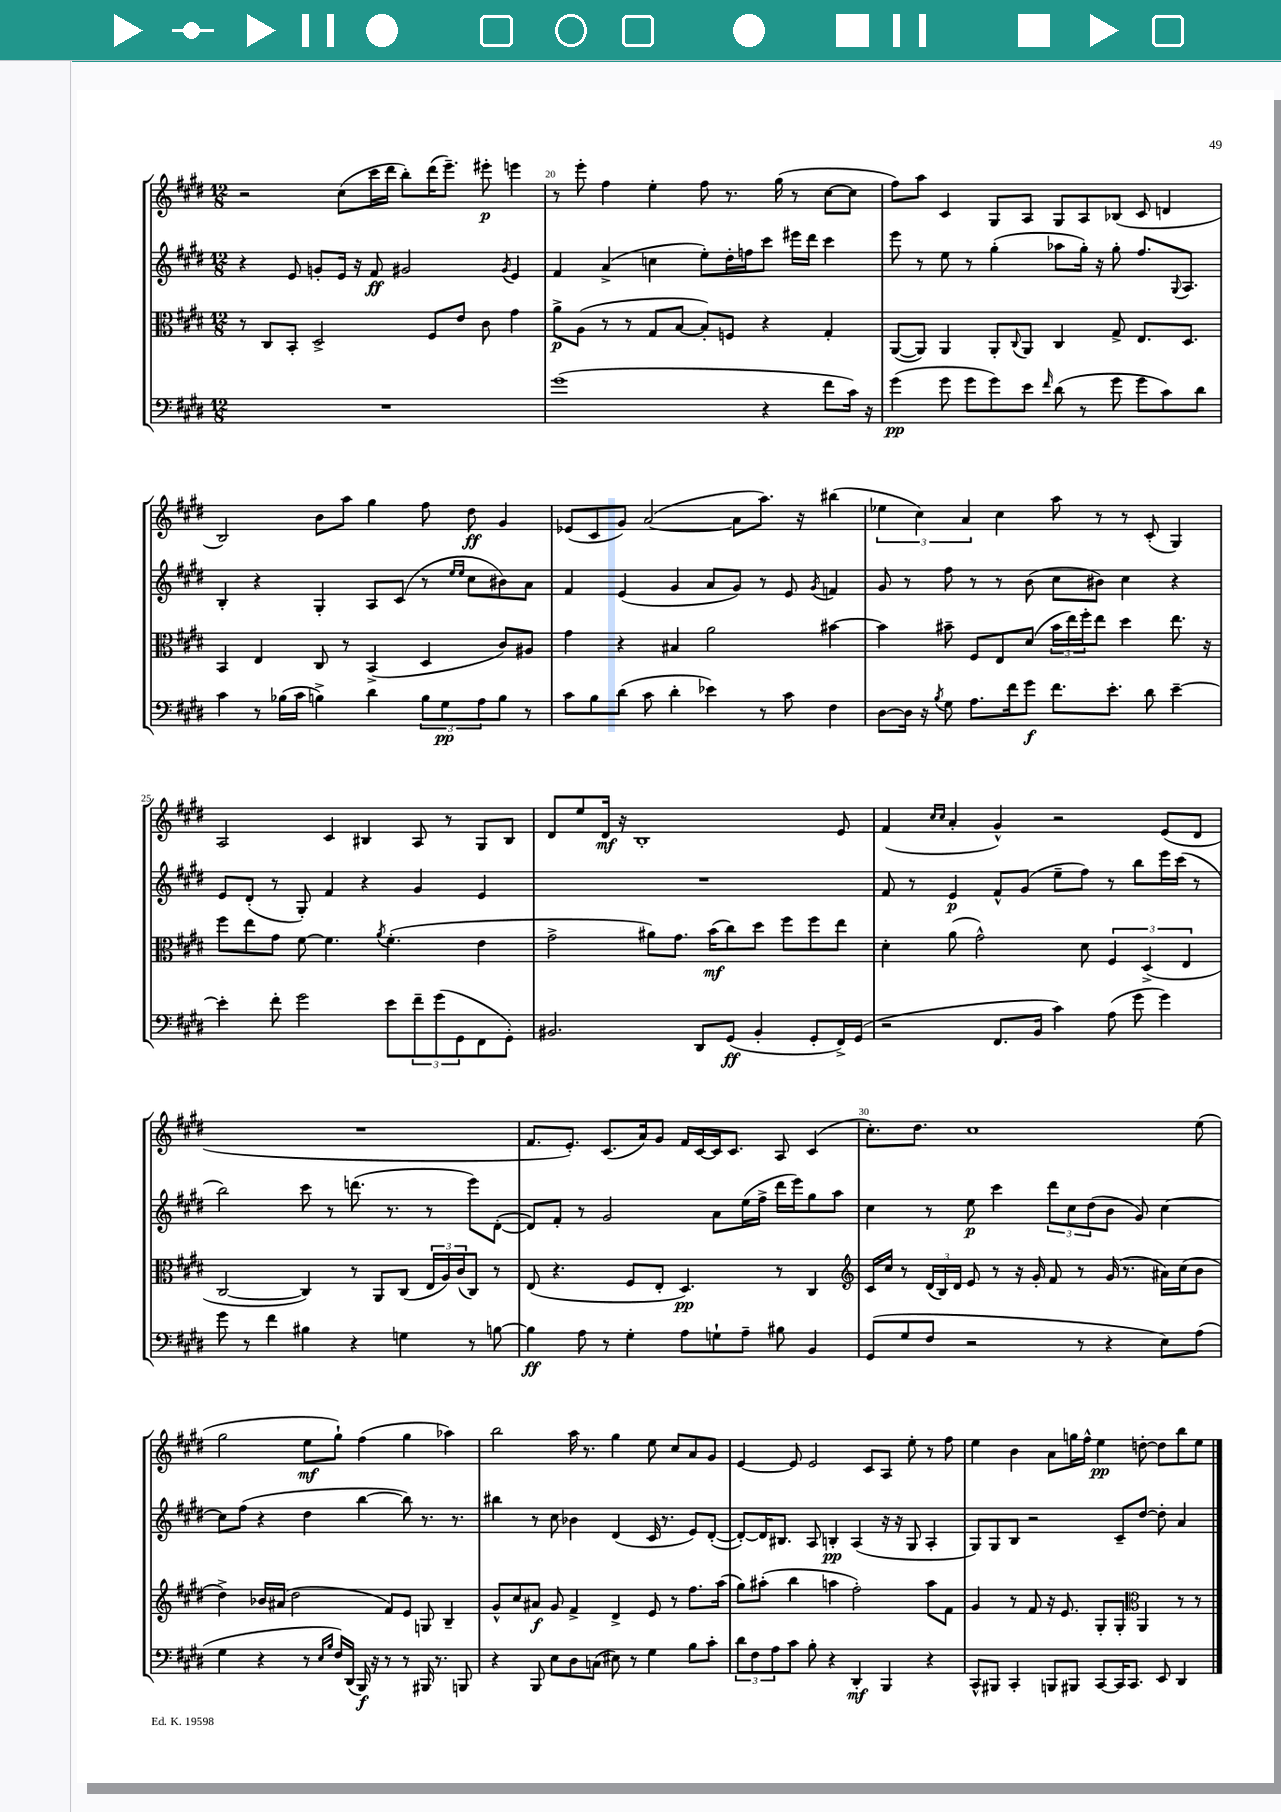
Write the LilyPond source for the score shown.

<<
\new StaffGroup <<
\new Staff = "s0" {
    \clef treble \key e \major \numericTimeSignature \time 12/8
    r2 cis''8( cis'''16 dis'''16 b''8-.) dis'''16( e'''8.--) eis'''8-.\p e'''4 |
    r8 e'''8-. fis''4 e''4-. fis''8 r8. gis''16( r8 cis''8~ cis''8 |
    fis''8) a''8 cis'4 gis8 a8 gis8 a8 bes8( cis'8 d'4 |
    b2) b'8 a''8 gis''4 fis''8 dis''8\ff gis'4 |
    ees'8( cis'8 gis'8) a'2~( a'8 a''8.) r16 bis''4( |
    \tuplet 3/2 { ees''4 cis''4) a'4 } cis''4 a''8 r8 r8 cis'8-.( gis4) |
    a2 cis'4 bis4 a8 r8 gis8 bis8 |
    dis'8 e''8 dis'16\mf r16 b1-. e'8 |
    fis'4( \grace { cis''16 cis''16 } a'4-. gis'4-^) r2 e'8( dis'8 |
    R1. |
    fis'8. e'8.-.) cis'8.( a'16) gis'8 fis'16 cis'16~ cis'16 cis'8. a8 cis'4( |
    cis''8.-.) dis''8. cis''1 e''8( |
    gis''2 e''8\mf gis''8-!) fis''4( gis''4 aes''4) |
    b''2 a''16 r8. gis''4 e''8 cis''8 a'8 gis'8 |
    e'4~ e'8 e'2 cis'8 a8 e''8-. r8 fis''8 |
    e''4 b'4 a'8 g''16 fis''16-^ e''4\pp d''8~-. d''8 b''8 e''8 \bar "|." |
}
\new Staff = "s1" {
    \clef treble \key e \major \numericTimeSignature \time 12/8
    r4 e'8 g'8-. e'16 r16 fis'8\ff gis'2 \acciaccatura { gis'8 } e'4 |
    fis'4 a'4->( c''4 e''8-.) dis''16-. f''16 cis'''8 eis'''16 dis'''16 cis'''4 |
    e'''8 r8 e''8 r8 gis''4-.( aes''8 gis''16-.) r16 gis''8-. fis''8. \appoggiatura { gis8 } a8. |
    b4-. r4 gis4-. a8 cis'8( r8 \grace { e''16 e''16 } cis''8 bis'8) a'8 |
    fis'4 e'4( gis'4 a'8 gis'8) r8 e'8 \acciaccatura { gis'8 } f'4 |
    gis'8 r8 fis''8 r8 r8 b'8( cis''8 bis'8) cis''4 r4 |
    e'8 dis'8-.( r8 gis8-.) fis'4 r4 gis'4 e'4 |
    R1. |
    fis'8 r8 e'4\p fis'8-^ gis'8( e''8-- fis''8) r8 b''8 e'''16 cis'''16( r8 |
    b''2) cis'''8 r8 d'''8.( r8. r8 e'''8) dis'8~-.( |
    dis'8) fis'8-. r8 gis'2 a'8 e''16( fis''16-> dis'''16 e'''16) gis''8 a''8 |
    cis''4 r8 e''8\p cis'''4 \tuplet 3/2 { dis'''8 cis''8 dis''8( } b'8 gis'8) cis''4~ |
    cis''8 fis''8( r4 dis''4 b''4~ b''8) r8. r8. |
    bis''4 r8 cis''8 bes'4 dis'4( cis'16 r8. e'8) dis'8~-.( |
    dis'8~-.) dis'16 bis8. a8 b4-.\pp a4( r16 r16 gis8 a4-. |
    gis8) gis8 b8 r2 cis'8-- dis''8~ dis''8-. a'4 \bar "|." |
}
\new Staff = "s2" {
    \clef alto \key e \major \numericTimeSignature \time 12/8
    r8 cis8 b,8-. dis2-> fis8 e'8 cis'8 gis'4 |
    a'8->\p a8( r8 r8 gis8 b8~ b8-.) f8 r4 gis4-. |
    a,8~( a,8) a,4 a,8-. \appoggiatura { cis8 } a,8 cis4 gis8-> e8. dis8. |
    b,4 e4 cis8 r8 b,4->( dis4 cis'8) ais8 |
    gis'4 r4 bis4 a'2 bis'4~ |
    bis'4 bis'8-- fis8 e8 dis'8( \tuplet 3/2 { bis'16 e''16) fis''16-. } e''8 dis''4 e''8. r16 |
    fis''8 e''8 gis'8 fis'8~ fis'4. \acciaccatura { a'8 } fis'4.-.( e'4 |
    gis'2-> ais'8) gis'8. b'16\mf( cis''8) dis''8 fis''8 fis''8 e''8 |
    dis'4-. a'8( gis'2-^) dis'8 \tuplet 3/2 { fis4 dis4->( e4 } |
    cis2~ cis4) r8 a,8 cis8( \tuplet 3/2 { e16 a16) cis'16( } cis8) r8 |
    e8( r4. fis8 e8-. dis4.\pp) r8 cis4 |
    \clef treble cis'16 cis''16 r8 \tuplet 3/2 { dis'16( b16) dis'16 } e'8 r8 r16 gis'16-. fis'8 r8 gis'16( r8. ais'16) cis''16( b'8 |
    dis''4->) bes'16 ais'16( dis''2 fis'8) e'8 g8 b4-- |
    gis'8-^ cis''8 ais'8\f gis'8 fis'4-> dis'4-> e'8 r8 fis''8. a''16( |
    gis''8) ais''8-.( b''4 a''4 fis''2-.) a''8 fis'8 |
    gis'4 r8 fis'8 r16 e'8. gis8-. gis8-. \clef alto a,4 r8 r8 \bar "|." |
}
\new Staff = "s3" {
    \clef bass \key e \major \numericTimeSignature \time 12/8
    R1. |
    gis'1( r4 fis'8 cis'16) r16 |
    gis'4\pp( gis'8 gis'8 gis'8) e'8 \grace { fis'16 } dis'8( r8 gis'8 gis'8 cis'8) dis'8 |
    cis'4 r8 bes16( cis'16 b4->) dis'4 \tuplet 3/2 { b8 gis8\pp a8 } b8 r8 |
    cis'8 b8 dis'8( cis'8 dis'4-. ees'4) r8 cis'8 fis4 |
    dis8~ dis16 r16 \acciaccatura { b8 } gis8 a8. fis'16 gis'8\f fis'8. e'8.-. dis'8 e'4~-- |
    e'4-. fis'8-. gis'2 e'8 \tuplet 3/2 { fis'8-- gis'8( gis,8 } fis,8 gis,8-.) |
    bis,2. dis,8 gis,8\ff( bis,4-. gis,8-. fis,16->) gis,16( |
    r2 fis,8. b,16 cis'4) a8( gis'8 gis'4) |
    gis'8 r8 fis'4 bis4 r4 g4 r8 b8~ |
    b4\ff a8 r8 gis4-. a8 g8-! a8-- bis8 b,4 |
    gis,8( gis8 fis8 r2 r8 r4 e8) a8( |
    gis4 r4 r8 \grace { e16 b16 } fis16) dis,16( b,,16\f) r16 r8 r8 bis,,16 r8. b,,8 |
    r4 b,,8 e8 dis8 c8( eis8) r8 gis4 b8 cis'8-. |
    \tuplet 3/2 { dis'8 fis8 a8 } cis'8 b8-. r4 dis,4-.\mf b,,4 r4 |
    cis,8-^ bis,,8 cis,4-. b,,8 bis,,8 cis,8~ cis,16 cis,8. e,8 dis,4 \bar "|." |
}
>>
>>
